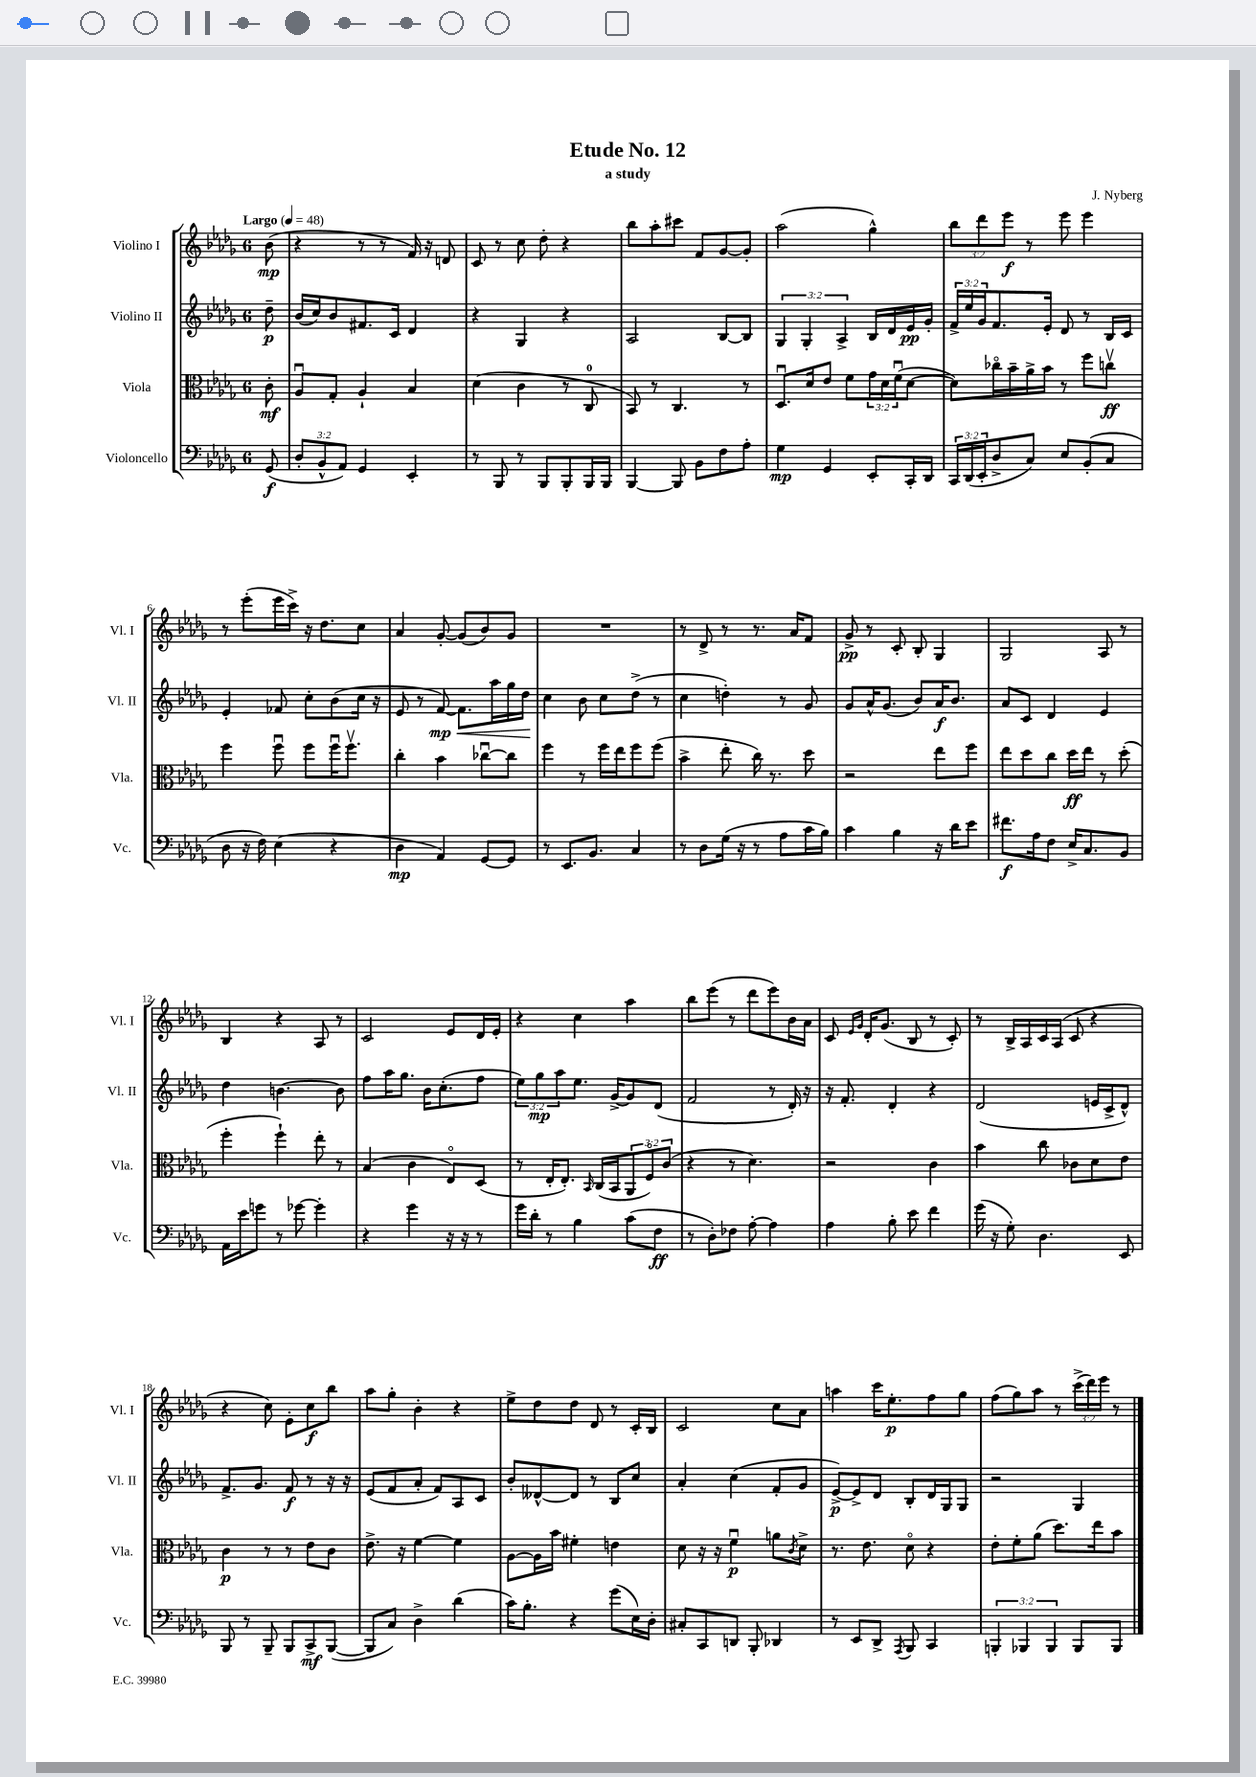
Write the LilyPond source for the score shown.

\header { title = "Etude No. 12" composer = "J. Nyberg" subtitle = "a study" }
<<
\new StaffGroup <<
\new Staff = "s0" \with { instrumentName = "Violino I" shortInstrumentName = "Vl. I" } {
    \clef treble \key des \major \once \override Staff.TimeSignature.style = #'single-digit \time 6/8 \override Staff.TupletNumber.text = #tuplet-number::calc-fraction-text \partial 8 \tempo "Largo" 4 = 48
    bes'8\mp( |
    r4 r8 r8 f'16) r16 d'8 |
    c'8 r8 c''8 des''8-. r4 |
    bes''8 aes''8-. cis'''8 f'8 ges'8~ ges'8-. |
    aes''2( ges''4-^) |
    \tuplet 3/2 { bes''8 des'''8 ees'''8\f } r8 ees'''8 ees'''4 |
    r8 ees'''8-.( ees'''16 c'''16->) r16 des''8. c''8 |
    aes'4 ges'8~-. ges'8( bes'8) ges'8 |
    R2. |
    r8 des'8-> r8 r8. aes'16 f'8 |
    ges'8->\pp r8 c'8-. bes8-. ges4 |
    ges2 aes8 r8 |
    bes4 r4 aes8 r8 |
    c'2 ees'8 des'16 ees'16-. |
    r4 c''4 aes''4 |
    bes''8 ees'''8( r8 des'''8 ees'''8) bes'16 aes'16 |
    c'8 \grace { ees'16 ges'16 } des'16-. ges'8.( bes8 r8 c'8-.) |
    r8 bes16-> aes16 c'16 aes16( c'8 r4 |
    r4 c''8) ees'8-. c''8\f bes''8 |
    aes''8 ges''8-. bes'4-. r4 |
    ees''8-> des''8 des''8 des'8 r8 c'16-. bes16 |
    c'2 c''8 aes'8 |
    a''4 c'''16 ees''8.-.\p f''8 ges''8 |
    f''8( ges''8) aes''8 r8 \tuplet 3/2 { c'''16->( des'''16) ees'''16 } r8 \bar "|." |
}
\new Staff = "s1" \with { instrumentName = "Violino II" shortInstrumentName = "Vl. II" } {
    \clef treble \key des \major \once \override Staff.TimeSignature.style = #'single-digit \time 6/8 \override Staff.TupletNumber.text = #tuplet-number::calc-fraction-text \partial 8
    des''8--\p |
    bes'16( c''16) bes'8 fis'8. c'16 des'4 |
    r4 ges4 r4 |
    aes2 bes8~ bes8 |
    \tuplet 3/2 { ges4 ges4-. aes4-> } bes16 des'16 ees'16\pp ges'16-. |
    \tuplet 3/2 { f'16-> ees''16 ges'16 } f'8. ees'16-. des'8 r8 bes16 c'16 |
    ees'4-. fes'8 c''8-. bes'8( c''16 r16 |
    ees'8 r8 f'8~\mp\<) f'8. aes''16 ges''16 des''16\! |
    c''4 bes'8 c''8 des''8->( r8 |
    c''4 d''4-.) r8 ges'8 |
    ges'8 aes'16-^ ges'8.( bes'8) aes'16\f bes'8. |
    aes'8 c'8 des'4 ees'4 |
    des''4 b'4.~ b'8 |
    f''8 aes''16 ges''8. bes'16 c''8.-.( f''8 |
    \tuplet 3/2 { ees''8) ges''8\mp aes''8 } ees''8. ges'16~-> ges'8 des'8( |
    f'2 r8 des'16-.) r16 |
    r16 f'8.-. des'4-. r4 |
    des'2( e'16 c'16-> des'8-^) |
    f'8.-> ges'8. f'8\f r8 r16 r16 |
    ees'8( f'8 aes'8-. f'8) aes8 c'8 |
    bes'8-. deses'8~-^ deses'8 r8 bes8 c''8 |
    aes'4-. c''4( f'8-. ges'8 |
    ees'8~->\p) ees'8-> des'8 bes8-. des'16 ges16 ges8 |
    r2 ges4 \bar "|." |
}
\new Staff = "s2" \with { instrumentName = "Viola" shortInstrumentName = "Vla." } {
    \clef alto \key des \major \once \override Staff.TimeSignature.style = #'single-digit \time 6/8 \override Staff.TupletNumber.text = #tuplet-number::calc-fraction-text \partial 8
    c'8-.\mf |
    aes8\downbow ges8-. aes4-! bes4 |
    des'4( c'4 r8 c8-0 |
    bes,8) r8 c4. r8 |
    des8.\downbow des'16 ees'8 f'8 \tuplet 3/2 { ges'16 des'16 f'16\downbow( } des'8~ |
    des'8) ces''16\flageolet bes'16-- aes'16-> bes'16 r8 f''8 c''8\upbow\ff |
    f''4 f''8\downbow f''8 f''16\downbow f''8.\upbow |
    c''4-. bes'4 ces''8~\downbow ces''8 |
    f''4 r8 f''16 ees''16 f''8 f''8( |
    bes'4-> ees''8-. c''16) r8. des''8 |
    r2 ees''8 f''8 |
    ees''8 des''8 c''8 des''16\ff ees''16 r8 des''8-.( |
    f''4-. f''4-!) ees''8-. r8 |
    bes4( c'4 ees8\flageolet) des8( |
    r8 ees16-. ees8.-.) \grace { bes,16 } c16( bes,16 \tuplet 3/2 { aes,8 f8\flageolet) c'8( } |
    r4 r8 des'4.) |
    r2 c'4 |
    bes'4 c''8 ces'8 des'8 ees'8 |
    c'4\p r8 r8 ees'8 c'8 |
    ees'8.-> r16 f'4~ f'4 |
    aes8~ aes16 bes'16 fis'4-. e'4 |
    des'8 r16 r16 f'4\downbow\p a'8 \acciaccatura { c'8 } des'8-> |
    r8. ees'8. des'8\flageolet r4 |
    ees'8-. f'8-. aes'8( des''8.) ees''16 bes'8 \bar "|." |
}
\new Staff = "s3" \with { instrumentName = "Violoncello" shortInstrumentName = "Vc." } {
    \clef bass \key des \major \once \override Staff.TimeSignature.style = #'single-digit \time 6/8 \override Staff.TupletNumber.text = #tuplet-number::calc-fraction-text \partial 8
    ges,8\f( |
    \tuplet 3/2 { des8-. bes,8-^ aes,8) } ges,4 ees,4-. |
    r8 bes,,8 r8 bes,,8 bes,,8-. bes,,16 bes,,16 |
    bes,,4~ bes,,8 bes,8 f8 aes8-. |
    ges4\mp ges,4 ees,8-. c,16-. des,16 |
    \tuplet 3/2 { c,16 des,16( ees,16-. } des8-> c8) ees8 bes,8-.( c8 |
    des8 r16 f16) ees4( r4 |
    des4\mp aes,4) ges,8~ ges,8 |
    r8 ees,8. bes,8. c4 |
    r8 des8 ges16( r16 r8 aes8 c'16 bes16) |
    c'4 bes4 r16 des'16 ees'8 |
    fis'8.\f aes16 f8 ees16-> c8. bes,8 |
    aes,16 ees'16 g'8 r8 ges'8~ ges'4-. |
    r4 ges'4 r16 r16 r8 |
    ges'16 des'16-. r8 bes4 c'8( f8\ff |
    r8 des8-.) fes8 aes8~-. aes4 |
    aes4 bes8-. ees'8 f'4 |
    ges'16( r16 ges8-.) des4. ees,8 |
    bes,,8 r8 bes,,8-- bes,,8 c,8->\mf bes,,8~( |
    bes,,8 c8) des4-> des'4( |
    c'16) bes8.-. r4 ges'8( ees16) des16-. |
    cis8-. c,8 d,8 bes,,8-. des,4 |
    r8 ees,8 des,8-> \acciaccatura { aes,,8 } bes,,8 c,4 |
    \tuplet 3/2 { b,,4-. bes,,4 bes,,4 } bes,,8 bes,,8 \bar "|." |
}
>>
>>
